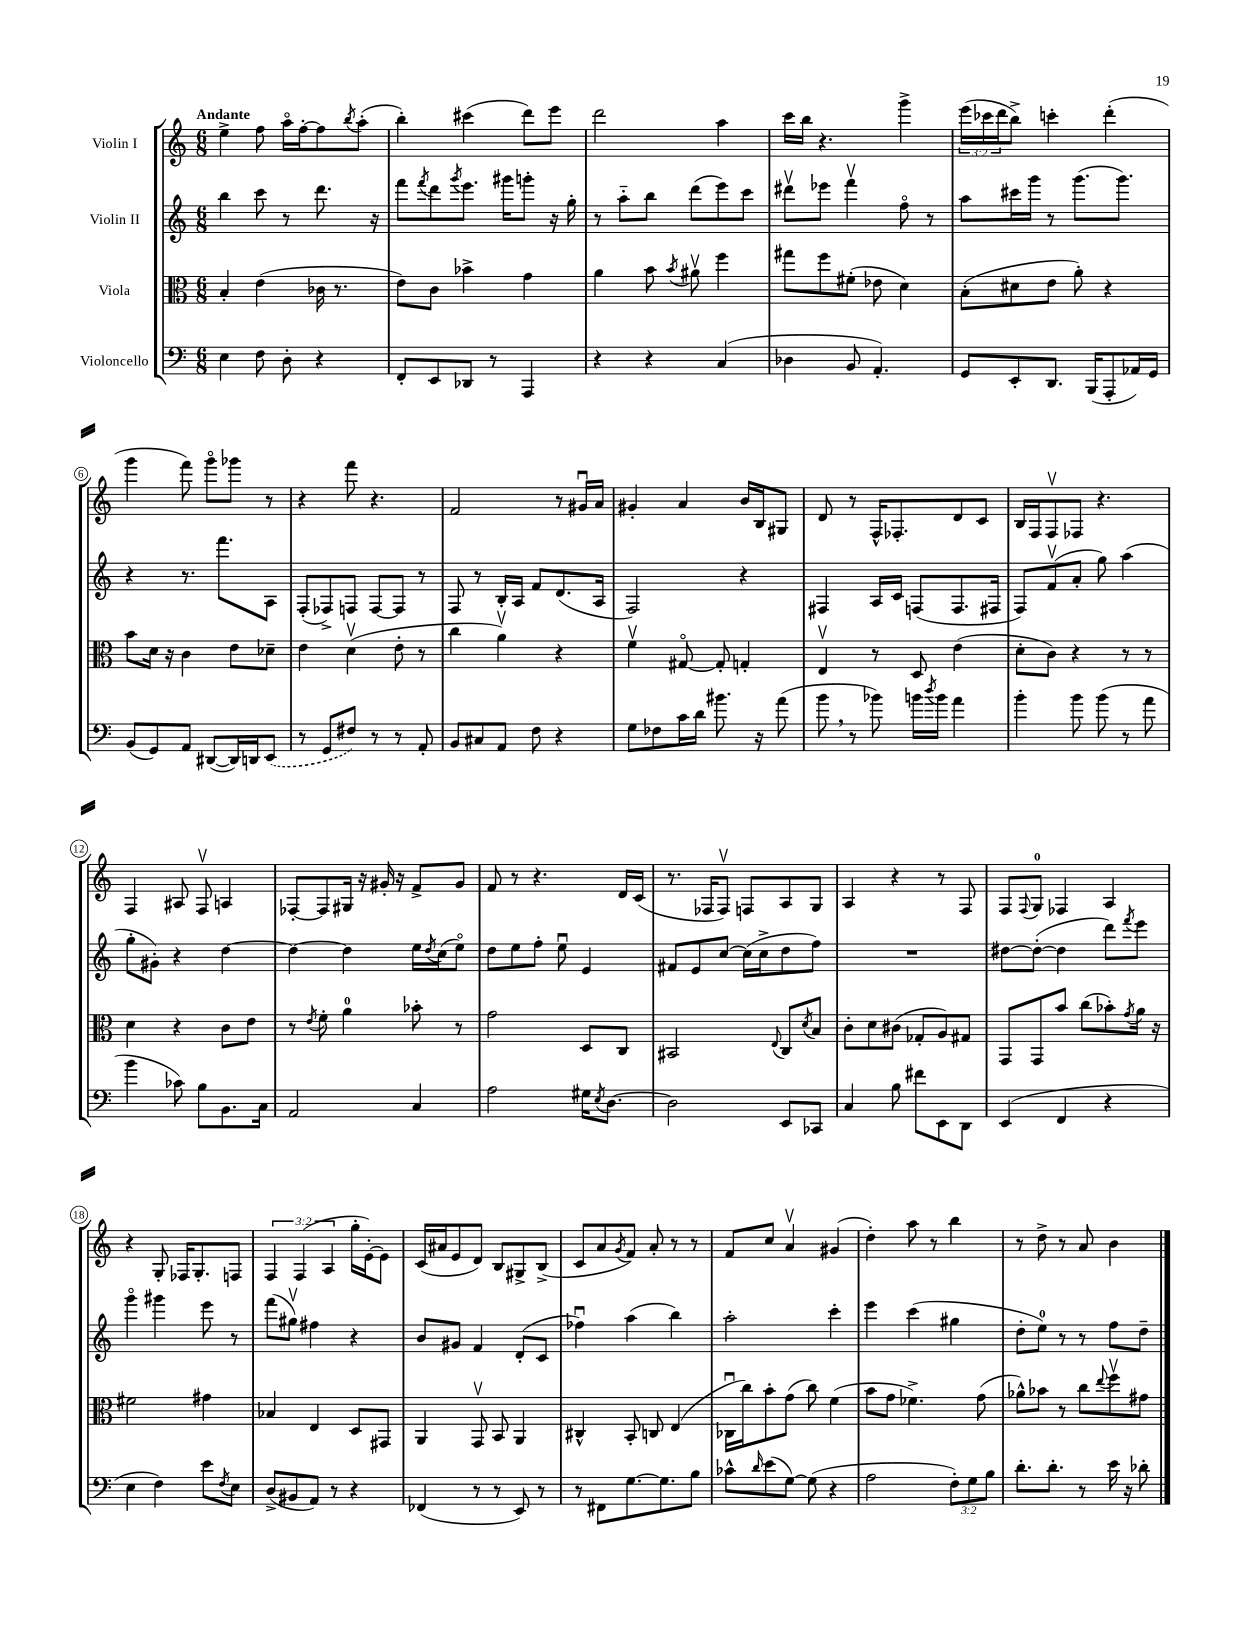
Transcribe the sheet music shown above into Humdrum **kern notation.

**kern	**kern	**kern	**kern
*staff4	*staff3	*staff2	*staff1
*clefF4	*clefC3	*clefG2	*clefG2
*k[]	*k[]	*k[]	*k[]
*M6/8	*M6/8	*M6/8	*M6/8
4E\	4B'/	4bb\	4ee^\
8F\	(4e\	8ccc\	8ff\
8D'\	.	8r	16aao\LL
.	.	.	[16ff'\J
4r	16c-\	8.ddd\	8ff\]
.	8.r	.	.
.	.	.	8qbb/
.	.	.	(8aa'\J
.	.	16r	.
=	=	=	=
8FF'/L	8e\L)	8fff\L	4bb'\)
.	.	8qfff/	.
8EE/	8c\J	8ddd\	.
.	.	8qggg/	.
8DD-/J	4b-^\	8.eee\J	(4ccc#\
8r	.	.	.
.	.	16ggg#\LK	.
4AAA/	4g\	8ggg'\J	8ddd\L)
.	.	16r	8eee\J
.	.	16gg'\	.
=	=	=	=
4r	4a\	8r	2ddd\
.	.	8aa'~\L	.
4r	8b\	8bb\J	.
.	8qb/	.	.
.	8a#v\	(8ddd\L	.
(4C/	4ff\	8eee\)	4aa\
.	.	8ccc\J	.
=	=	=	=
4D-\	8gg#\L	8ddd#v\L	16ccc\LL
.	.	.	16bb\JJ
.	8ff\	8eee-\J	4.r
8BB/	(8f#'\J	4fffv\	.
4.AA'/)	8e-\	.	.
.	4d\)	8ffo\	4ggg^\
.	.	8r	.
=	=	=	=
8GG/L	(8B'\L	8aa\L	(24eee\LL
.	.	.	24ccc-\
.	.	.	24ddd\J
8EE'/	8d#\	16ccc#\L	8bb^\J)
.	.	16ggg\JJ	.
8.DD/J	8e\J	8r	4ccc'\
.	8a'\)	(8.ggg\L	.
(16BBB/LK	.	.	.
8AAA'/	4r	.	(4ddd'\
.	.	8.ggg\J)	.
16AA-/L)	.	.	.
16GG/JJ	.	.	.
=	=	=	=
(8BB/L	8b\L	4r	4ggg\
8GG/)	16d\Jk	.	.
.	16r	.	.
8AA/J	4c\	8.r	8fff\)
([8DD#/L	.	.	8gggo\L
.	.	8.fff\L	.
16DD#/]L)	8e\L	.	8ggg-\J
16DD/J	.	.	.
(8EE/J	8d-~\J	8A\J	8r
=	=	=	=
8r	4e\	(8F'/L	4r
8GG/L	.	8F-^/)	.
8F#/J)	(4dv\	8F/J	8fff\
8r	.	[8F/L	4.r
8r	8e'\	8F/]J	.
8AA'/	8r	8r	.
=	=	=	=
8BB/L	4cc\	8F/	2f/
8C#/	.	8r	.
8AA/J	4av\)	16B'/LL	.
.	.	16A/JJ	.
8F\	.	8f/L	.
4r	4r	(8.d/	8r
.	.	.	16g#u/LL
.	.	16A/Jk	16a/JJ
=	=	=	=
8G\L	4fv\	2F/)	4g#'/
8F-\	.	.	.
16c\L	[8G#o/	.	4a/
16d\JJ	.	.	.
8.b#\	8G#'/]	.	.
.	4G'/	4r	16b/LL
16r	.	.	16B/J
(8a\	.	.	8G#/J
=	=	=	=
8b\	4Ev/	4F#/	8d/
8r	.	.	8r
8b-\)	8r	16A/LL	16F^^/LK
.	.	16c/JJ	8.F-'/
16b\LL	8D/	(8F/L	.
8qdd/	.	.	.
16b\JJ	.	.	.
4a\	(4e\	8.F/	8d/
.	.	.	8c/J
.	.	16F#/Jk	.
=	=	=	=
4b'\	8d'\L	8F/L)	16B/LL
.	.	.	16F/J
.	8c\J)	(8fv/	8Fv/
8b\	4r	8a'/J	8F-/J
(8b\	.	8gg\)	4.r
8r	8r	(4aa\	.
8a\	8r	.	.
=	=	=	=
4b\	4d\	8gg'\L	4F/
.	.	8g#'\J)	.
8c-\)	4r	4r	8A#/
8B\L	.	.	8Fv/
8.BB\	8c\L	[4dd\	4A/
.	8e\J	.	.
16C\Jk	.	.	.
=	=	=	=
2AA/	8r	4dd\_	[8F-'/L
.	8qe/	.	.
.	8f'\	.	8F-/]
.	4a\	4dd\]	16G#/Jk
.	.	.	16r
.	.	.	16g#'/
.	.	.	16r
4C/	8b-'\	16ee\LL	8f^/L
.	.	8qdd/	.
.	.	(16cc\J	.
.	8r	8eeo\J)	8g#/J
=	=	=	=
2A\	2g\	8dd\L	8f/
.	.	8ee\	8r
.	.	8ff'\J	4.r
.	.	8eeu\	.
16G#\LK	8D/L	4e/	.
8qE/	.	.	.
[8.D\J	.	.	.
.	8C/J	.	16d/LL
.	.	.	(16c/JJ
=	=	=	=
2D\]	2BB#/	8f#/L	8.r
.	.	8e/	.
.	.	.	16F-/LK
.	.	[8cc/J	8F-v/J)
.	.	(16cc\]LL	8F/L
.	.	16cc^\J	.
.	8qqE/	.	.
8EE/L	8C/L	8dd\	8A/
.	8qd/	.	.
8CC-/J	8B/J	8ff\J)	8G/J
=	=	=	=
4C/	8c'\L	2.r	4A/
.	8d\	.	.
8B\	(8c#\J	.	4r
8f#\L	8G-'/L	.	.
8EE\	8A/)	.	8r
8DD\J	8G#/J	.	8F/
=	=	=	=
(4EE/	8GG/L	[8dd#\L	8F/L
.	.	.	8qqF/
.	8GG/	(8dd#'\_J	8G/J
4FF/	8b/J	4dd#\]	4F-/
.	(8cc\L	.	.
4r	8b-'\)	8ddd\L)	4A/
.	8qg/	8qfff/	.
.	16a\Jk	8eee\J	.
.	16r	.	.
=	=	=	=
4E\	2f#\	4gggo\	4r
4F\)	.	4ggg#\	8G'/
.	.	.	16F-/LK
.	.	.	8.G'/
8e\L	4g#\	8eee\	.
8qF/	.	.	.
8E\J	.	8r	8F/J
=	=	=	=
(8D^/L	4B-/	(8fff\L	6F/
8BB#/	.	8gg#v\J)	.
.	.	.	(6F/
8AA/J)	4E/	4ff#\	.
.	.	.	6A/
8r	.	.	.
4r	8D/L	4r	16gg'\LL
.	.	.	[16e'\J)
.	8GG#/J	.	8e\]J
=	=	=	=
(4FF-/	4AA/	8b/L	(16c/LL
.	.	.	16a#/J
.	.	8g#/J	8e/
8r	8GGv/	4f/	8d/J)
8r	8BB/	.	8B/L
8EE/)	4AA/	(8d'/L	8G#^/
8r	.	8c/J	(8B^/J
=	=	=	=
8r	4C#^^/	4ff-u\)	8c/L
8FF#\L	.	.	8a/
.	.	.	8qg/
[8.G\	8BB'/	(4aa\	8f/J)
.	8C/	.	8a'/
8.G\]	.	.	.
.	(4E/	4bb\)	8r
8B\J	.	.	8r
=	=	=	=
8c-^^\L	16C-u\LL	2aa'\	8f/L
.	16cc\J)	.	.
16qqd/	.	.	.
(8e\	8b'\	.	8cc/J
[8G\J)	(8g\J	.	4av/
(8G\]	8cc\)	.	.
4r	(4f\	4ccc'\	(4g#/
=	=	=	=
2A\	8b\L	4eee\	4dd'\)
.	8g\J	.	.
.	4.f-^\)	(4ccc\	8aa\
.	.	.	8r
12F'\L)	.	4gg#\	4bb\
12G\	.	.	.
.	(8g\	.	.
12B\J	.	.	.
=	=	=	=
8.d'\L	8a-^^\L)	8dd'\L	8r
.	8b-\J	8ee\J)	8dd^\
8.d'\J	.	.	.
.	8r	8r	8r
8r	8cc\L	8r	8a/
.	8qqee/	.	.
16e\	8ffv\	8ff\L	4b\
16r	.	.	.
8d-'\	8g#\J	8dd~\J	.
==	==	==	==
*-	*-	*-	*-
